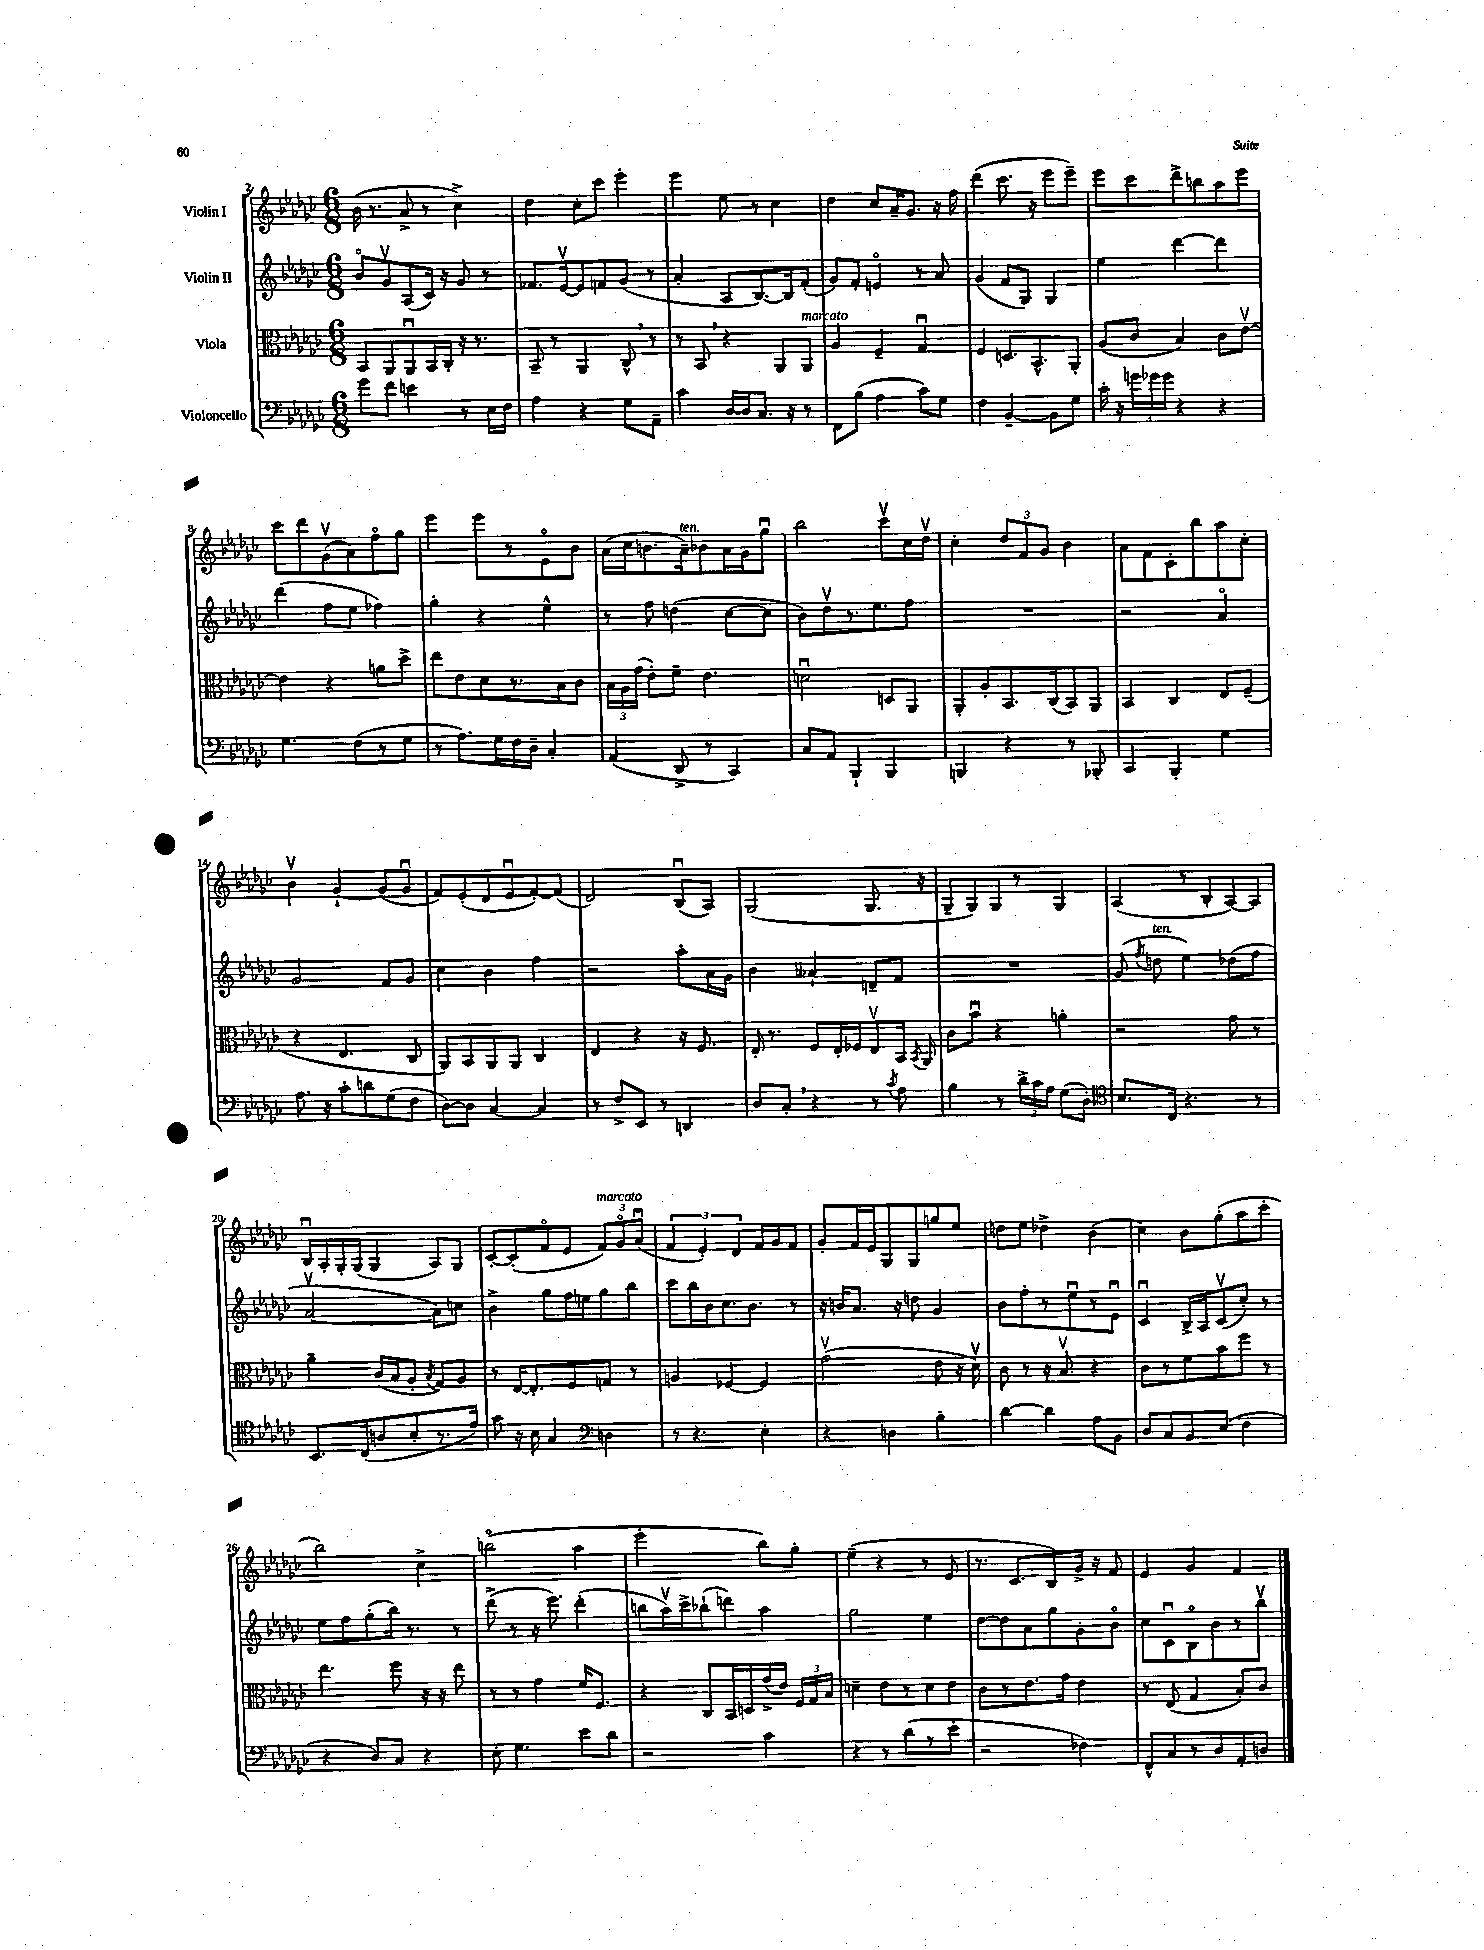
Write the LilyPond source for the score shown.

<<
\new StaffGroup <<
\new Staff = "s0" \with { instrumentName = "Violin I" } {
    \clef treble \key ges \major \numericTimeSignature \time 6/8
    \autoBeamOff bes'16( r8. aes'8-> r8 ces''4->) |
    des''4 ces''8[-. ces'''8] ees'''4-. |
    ees'''4 ees''8 r8 ces''4 |
    des''4 ces''8[ aes'16-- ges'8.] r16 f''16 |
    des'''4( ces'''8. r16 ees'''8[ ees'''8]--) |
    ees'''8[ ces'''8 des'''8-> b''8 aes''8 ees'''8] |
    ces'''8[ des'''8 ges'8\upbow( aes'8) f''8\flageolet ges''8] |
    ees'''4 ees'''8[ r8 ees'8\flageolet bes'8] |
    aes'16[( ces''16 b'8. aes'16--^\markup { \italic "ten." }) bes'8 aes'16 ges'16 ges''8]\downbow |
    bes''2 ces'''8[\upbow ces''16 des''16]\upbow |
    ces''4-. \tuplet 3/2 { des''8[ f'8 ges'8] } bes'4 |
    aes'8[ f'8 ces'8-. bes''8 aes''8 ces''8]-. |
    bes'4\upbow ges'4~-! ges'8[( ges'8]\downbow |
    f'8[) ees'8-.( des'8 ees'8\downbow f'8~-.) f'8]( |
    des'2) bes8[\downbow( aes8]) |
    ges2( ges8. r16 |
    ges8[-- ges8) ges8] r8 ges4 |
    aes4( r8 bes8[-. aes8~) aes8] |
    bes16[\downbow aes16-. ges16-. ges16]( ges4 aes8[) ges8] |
    ces'8[~-. ces'8-.( f'8\flageolet ees'8] \tuplet 3/2 { f'8[^\markup { \italic "marcato" }) ges'8\flageolet aes'8]\downbow( } |
    \tuplet 3/2 { f'4 ees'4-.) des'4 } f'16[ ges'16 f'8] |
    ges'8[-. f'16 ees'16 ges8 ges8 g''8 ees''8] |
    d''8[ ees''8] des''4-> bes'4( |
    ces''4) bes'8[ ges''8-.( aes''8 ces'''8]-. |
    bes''2) ces''4-> |
    b''2\flageolet( aes''4 |
    ees'''2-. bes''8[) ges''8]-. |
    ees''4--( r4 r8 ees'8 |
    r8. ces'8.[ bes8) ges'16]-> r16 f'8 |
    ees'4 ges'4 f'4 \bar "|." |
}
\new Staff = "s1" \with { instrumentName = "Violin II" } {
    \clef treble \key ges \major \numericTimeSignature \time 6/8
    \autoBeamOff bes'8[\flageolet ges'8\upbow aes8( ces'16]) r16 ges'8 r8 |
    fes'8.[ ees'16~\upbow ees'8 f'8 ges'8]( r8 |
    aes'4-. aes8[ bes8.~) bes16 f'8]-.( |
    ges'8[) f'8]-. e'4\flageolet r8 aes'8 |
    ges'4( f'8[ ges8]) ges4 |
    ees''4 des'''4~ des'''4 |
    des'''4( f''8[ ees''8] fes''4) |
    ges''4-. r4 ees''4-^ |
    r8 f''8 d''4( ces''8[~ ces''8] |
    bes'8[) des''8\upbow r8. ees''8. f''8] |
    R2. |
    r2 aes'4\flageolet |
    ges'2 f'8[ ges'8] |
    ces''4 bes'4 f''4 |
    r2 aes''8[-. aes'16 ges'16] |
    bes'4 aeses'4-! d'8[-- f'8] |
    R2. |
    ges'8( \acciaccatura { f''8 } d''8^\markup { \italic "ten." } ees''4) des''8[( f''8] |
    aes'2~\upbow aes'8[) c''8] |
    bes'4-> ges''8[ f''16 e''16 ges''8 bes''8] |
    ces'''8[ bes''16 bes'16 ces''8. bes'8.] r8 |
    r16 b'16[ aes'8.] r16 d''8 ges'4 |
    bes'8[ f''8-. r8 ees''8\downbow r8 ees'8]\downbow |
    ces'4\downbow bes16[-> aes16 ces'8\upbow( ces''8]-.) r8 |
    ees''8[ f''8 ges''8-.( bes''16]) r8. r8 |
    des'''8->( r8 r16 ees'''8.) des'''4-.( |
    b''8[ aes''16\upbow) ces'''16-> bes''8-!( d'''8]) aes''4 |
    ges''2 ees''4 |
    des''8[~ des''8 aes'8 ges''8 ges'8-. bes'8]\flageolet |
    ces''8[ ces'8\downbow bes8\flageolet bes'8 r8 bes''8]\upbow \bar "|." |
}
\new Staff = "s2" \with { instrumentName = "Viola" } {
    \clef alto \key ges \major \numericTimeSignature \time 6/8
    \autoBeamOff bes,8[ aes,8 aes,8\downbow bes,16 ces16]-. r16 r8. |
    bes,8-- r8 aes,4 ces8-^ \breathe r8 |
    r8 bes,8 \breathe r4 aes,8[ aes,8]^\markup { \italic "marcato" } |
    aes4 f4-- ges4\downbow |
    f4 d8.[ bes,8.-^ aes,8]-. |
    aes8[( ces'8] bes4) ces'8[ ees'8]~\upbow |
    ees'4 r4 a'8[ des''8]-> |
    ees''8[ ees'8 des'8 r8. bes16 ces'8] |
    \tuplet 3/2 { bes16[ aes16 ges'16]( } ees'8[-.) f'8]-- ees'4. |
    d'2\downbow d8[ aes,8] |
    aes,8[-. aes8-. bes,8. ces16( bes,8) aes,8] |
    bes,4 ces4 ees8[ f8]--( |
    r4 ees4. ces8 |
    aes,8[) bes,8 aes,8 aes,8] ces4 |
    ees4 r4 r16 f8. |
    ees16-. r8. f8[ ees16-. fes16 ees8\upbow bes,16] \acciaccatura { bes,8 } aes,16 |
    ces'8[ bes'8]\downbow r4 a'4-. |
    r2 ges'8 r8 |
    aes'4-- ces'16[( bes16 aes8]-. \acciaccatura { bes8 } ges8[) aes8] |
    r8 ees16[~ ees8.-. f8 g8] r8 |
    a4 fes4~ fes4 |
    ges'2\upbow( ees'8 r16 des'16\upbow) |
    ces'8 r8 r16 bes8.\upbow r4 |
    ces'8[ r8 f'8 bes'8 f''8] r8 |
    ees''4. f''8 r16 r16 ees''8 |
    r8 r8 ges'4 f'16[ f8.] |
    r4 ces8[ bes,16 d16 ges'16->( ees'16]) \tuplet 3/2 { f16[ ges16 bes16] } |
    d'4-- ees'8[ r8 d'8 ees'8] |
    ces'8[ r8 ees'8. ges'16] ees'4 |
    r8 ees8( ges4 bes8[-.) ces'8] \bar "|." |
}
\new Staff = "s3" \with { instrumentName = "Violoncello" } {
    \clef bass \key ges \major \numericTimeSignature \time 6/8
    \autoBeamOff ges'8[ f'8] e'4 r8 ees16[ f16] |
    aes4 r4 ges8[ aes,8]-- |
    ces'4 des16[~ des16 ces8.] r16 r8 |
    f,8[ bes8]( aes4 ces'8[) ges8] |
    f4 bes,4~-- bes,8[ ges8] |
    ces'16-. r16 \tuplet 3/2 { g'16[ ges'16 ges'16] } r4 r4 |
    ges4. f8[( r8 ges8] |
    r8 aes8.[) ges16 f16 des16]-- ces4-. |
    aes,4( des,8-> r8 ces,4) |
    ces8[ aes,8] bes,,4-! bes,,4 |
    b,,4 r4 r8 bes,,8-. |
    ces,4 bes,,4-. ges4 |
    aes8. r16 ces'8[-. d'8 ges8( f8] |
    des8[~) des8] ces4~ ces4 |
    r8 f8[-> ees,8] r8 d,4 |
    des8[ ces8]-. \breathe r4 r8 \acciaccatura { ces'8 } aes8 |
    bes4 r8 \tuplet 3/2 { des'16[-> ces'16 aes16] } ges8[( des8]-.) |
    \clef tenor bes8.[ ces16] r4. r8 |
    bes,8.[ ces16( a8 bes8-. r8. ees'16]) |
    ges'8 r16 bes16 ges4 \clef bass d4 |
    r8 r4. ees4-. |
    r4 d4 bes4-. |
    des'4~ des'4 aes8[ bes,8] |
    des8[ ces8 bes,8 ees8]( f4 |
    r4 des8[) ces8] r4 |
    ees8-. ges4. ees'8[ des'8] |
    r2 ces'4 |
    r4 r8 des'8[( r8 ees'8]-. |
    r2 fes4) |
    f,8[-^ ces8 r8 des8 aes,8-. d8] \bar "|." |
}
>>
>>
\layout { \context { \Score currentBarNumber = #2 } }
